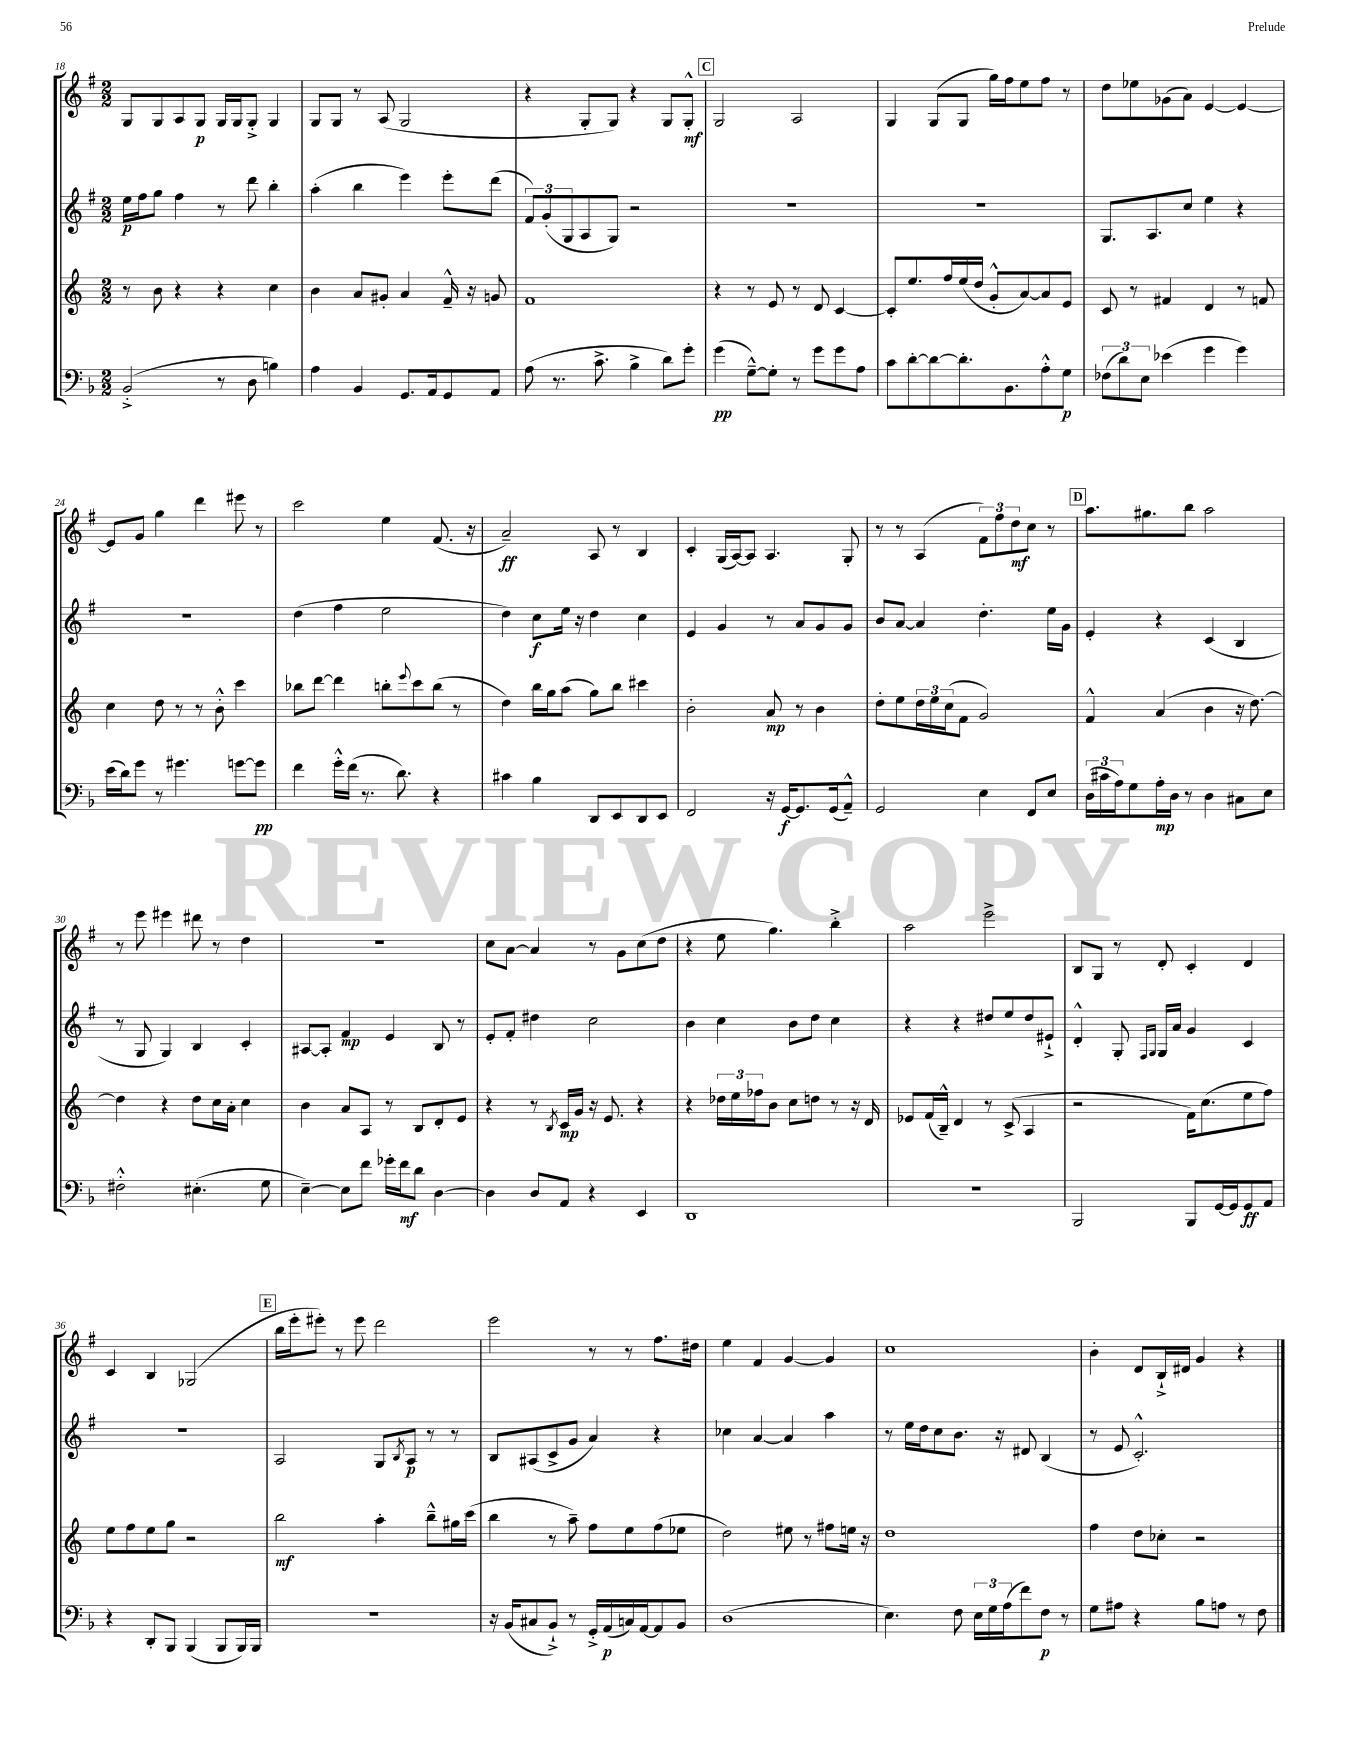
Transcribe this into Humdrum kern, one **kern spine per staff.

**kern	**kern	**kern	**kern
*staff4	*staff3	*staff2	*staff1
*clefF4	*clefG2	*clefG2	*clefG2
*k[b-]	*k[]	*k[f#]	*k[f#]
*M2/2	*M2/2	*M2/2	*M2/2
(2BB-'^	8r	16ee	8G
.	.	16ff#	.
.	8b	8gg	8G
.	4r	4ff#	8A
.	.	.	8G
8r	4r	8r	16G
.	.	.	16G
8D	.	8ddd	8G'^
4B)	4cc	4bb'	4G
=	=	=	=
4A	4b	(4aa'	8G
.	.	.	8G
4BB-	8a	4bb	8r
.	8g#'	.	(8A
8.GG	4a	4eee)	2G
16AA	.	.	.
8GG	16f~^^	8eee'	.
.	16r	.	.
8AA	8g	(8ddd	.
=	=	=	=
(8A	1f	12f#)	4r
.	.	(12g'	.
8.r	.	.	.
.	.	12G	.
.	.	8A	8G'
8.c^	.	.	.
.	.	8G)	8G)
4B-^	.	2r	4r
8d)	.	.	8G
8g'	.	.	8G'^^
=	=	=	=
(4g	4r	1r	2G
[8G~^^)	8r	.	.
8G']	8e	.	.
8r	8r	.	2A
8g	8d	.	.
8g	[4c	.	.
8A	.	.	.
=	=	=	=
8c	8c']	1r	4G
[8d'	8.ee	.	.
8d_	.	.	(8G
.	16ff	.	.
8.d']	(16ee	.	8G
.	16dd	.	.
.	8g'^^	.	16gg)
8.BB-	.	.	16ff#
.	[8a)	.	8ee
8A'^^	8a]	.	8ff#
8G	8e	.	8r
=	=	=	=
(12F-	8c	8.G	8dd
12d)	.	.	.
.	8r	.	8ee-
12E	.	.	.
.	.	8.A	.
(4e-	4f#	.	(8g-
.	.	8cc	8a)
4g	4d	4ee	[4e
4g)	8r	4r	4e_
.	8f	.	.
=	=	=	=
(16e	4cc	1r	8e]
16d)	.	.	.
8g	.	.	8g
8r	8dd	.	4gg
4.g#	8r	.	.
.	8r	.	4ddd
.	8b'^^	.	.
[8g	4ccc	.	8eee#
8g]	.	.	8r
=	=	=	=
4f	8bb-	(4dd	2ccc
.	[8ddd	.	.
16g'^^	4ddd]	4ff#	.
(16f	.	.	.
8.r	.	.	.
.	8bb'	2ee	4ee
8.d)	.	.	.
.	8qqeee	.	.
.	8ccc	.	.
4r	(8bb	.	(8.f#
.	8r	.	.
.	.	.	16r
=	=	=	=
4c#	4dd)	4dd)	2a~)
4B-	16bb	8cc	.
.	16gg	.	.
.	(8aa	16ee	.
.	.	16r	.
8DD	8gg)	4dd	8A
8EE	8bb	.	8r
8DD	4ccc#	4cc	4B
8EE	.	.	.
=	=	=	=
2FF	2b'	4e	4c'
.	.	4g	(16G
.	.	.	[16A)
.	.	.	8A]
16r	8a	8r	4.A
[16GG	.	.	.
8.GG]	8r	8a	.
.	4b	8g	.
(16GG	.	.	.
8AA~^^)	.	8g	8G'
=	=	=	=
2GG	8dd'	8b	8r
.	8ee	[8a	8r
.	24dd	4a]	(4A
.	24ee	.	.
.	(24cc	.	.
.	8f	.	.
4E	2g)	4.dd'	12f#)
.	.	.	12ff#
.	.	.	12dd
8FF	.	.	8cc
8E	.	16ee	8r
.	.	16g	.
=	=	=	=
(24D	4f^^	4e'	8.aa
24c#	.	.	.
24A)	.	.	.
8G	.	.	.
.	.	.	8.gg#
16A'	(4a	4r	.
16D	.	.	.
8r	.	.	8bb
4D	4b	(4c	2aa
8C#	16r	4B	.
.	[8.dd)	.	.
8E	.	.	.
=	=	=	=
2F#'^^	4dd]	8r	8r
.	.	8G	8eee
.	4r	4G)	4eee#
(4.E#'	8dd	4B	8ddd#
.	16cc	.	8r
.	16a'	.	.
.	4cc	4c'	4dd
8G	.	.	.
=	=	=	=
[4E~)	4b	[8A#	1r
.	.	8A#']	.
8E]	8a	4f#	.
8f	8A	.	.
16g-'	8r	4e	.
16f	.	.	.
8d	8B	.	.
[4D	8d'	8B	.
.	8e	8r	.
=	=	=	=
4D]	4r	8e'	8cc
.	.	8f#'	[8a
8D	8r	4dd#	4a]
.	8qB	.	.
8AA	16c	.	.
.	16g	.	.
4r	16r	2cc	8r
.	8.e	.	.
.	.	.	8g
4EE	4r	.	(8cc
.	.	.	8dd
=	=	=	=
1DD	4r	4b	4r
.	24dd-	4cc	8ee
.	24ee	.	.
.	24ff-	.	.
.	8b	.	4.gg)
.	8cc	8b	.
.	8dd	8dd	.
.	8r	4cc	4bb'^
.	16r	.	.
.	16d	.	.
=	=	=	=
1r	8e-	4r	2aa
.	(16f	.	.
.	16B~^^)	.	.
.	4d	4r	.
.	8r	8dd#	2eee^
.	(8c^	8ee	.
.	4A	8dd#	.
.	.	8e#`^	.
=	=	=	=
2BBB-	2r	4d'^^	8B
.	.	.	8G
.	.	8G'	8r
.	.	16qqF#	.
.	.	16qqG	.
.	.	16G	8d'
.	.	16a	.
8BBB-	16f)	4g	4c'
.	(8.cc	.	.
[16GG	.	.	.
16GG]	.	.	.
8GG	8ee	4c	4d
8AA	8ff)	.	.
=	=	=	=
4r	8ee	1r	4c
.	8ff	.	.
8DD'	8ee	.	4B
8BBB-	8gg	.	.
(4BBB-	2r	.	(2G-
8BBB-	.	.	.
16BBB-)	.	.	.
16BBB-	.	.	.
=	=	=	=
1r	2bb	2A	16bb
.	.	.	16eee'
.	.	.	8eee#')
.	.	.	8r
.	.	.	8eee#
.	4aa'	8G	2ddd
.	.	8qB	.
.	.	8A	.
.	8bb~^^	8r	.
.	16gg#	8r	.
.	(16ccc	.	.
=	=	=	=
16r	4bb	8B	2eee
(16BB-	.	.	.
8C#	.	(8A#	.
8BB-`^)	8r	8c^	.
8r	8aa~)	8g	.
16GG'^	8ff	4a)	8r
(16AA	.	.	.
16C)	8ee	.	8r
[16AA	.	.	.
8AA]	(8ff	4r	8.ff#
8BB-	8ee-	.	.
.	.	.	16dd#
=	=	=	=
(1D	2dd)	4cc-	4ee
.	.	[4a	4f#
.	8ee#	4a]	[4g
.	8r	.	.
.	8ff#	4aa	4g]
.	16ee	.	.
.	16r	.	.
=	=	=	=
4.E)	1dd	8r	1cc
.	.	16ee	.
.	.	16dd	.
.	.	8cc	.
8F	.	8.b	.
24E	.	.	.
24G	.	.	.
.	.	16r	.
(24A	.	.	.
8f)	.	8d#	.
8F	.	(4B	.
8r	.	.	.
=	=	=	=
8G	4ff	8r	4b'
8A#	.	8e	.
4r	8dd	2.c'^^)	8d
.	8cc-'	.	16B`^
.	.	.	16d#
8B-	2r	.	4g
8A	.	.	.
8r	.	.	4r
8F	.	.	.
==	==	==	==
*-	*-	*-	*-
